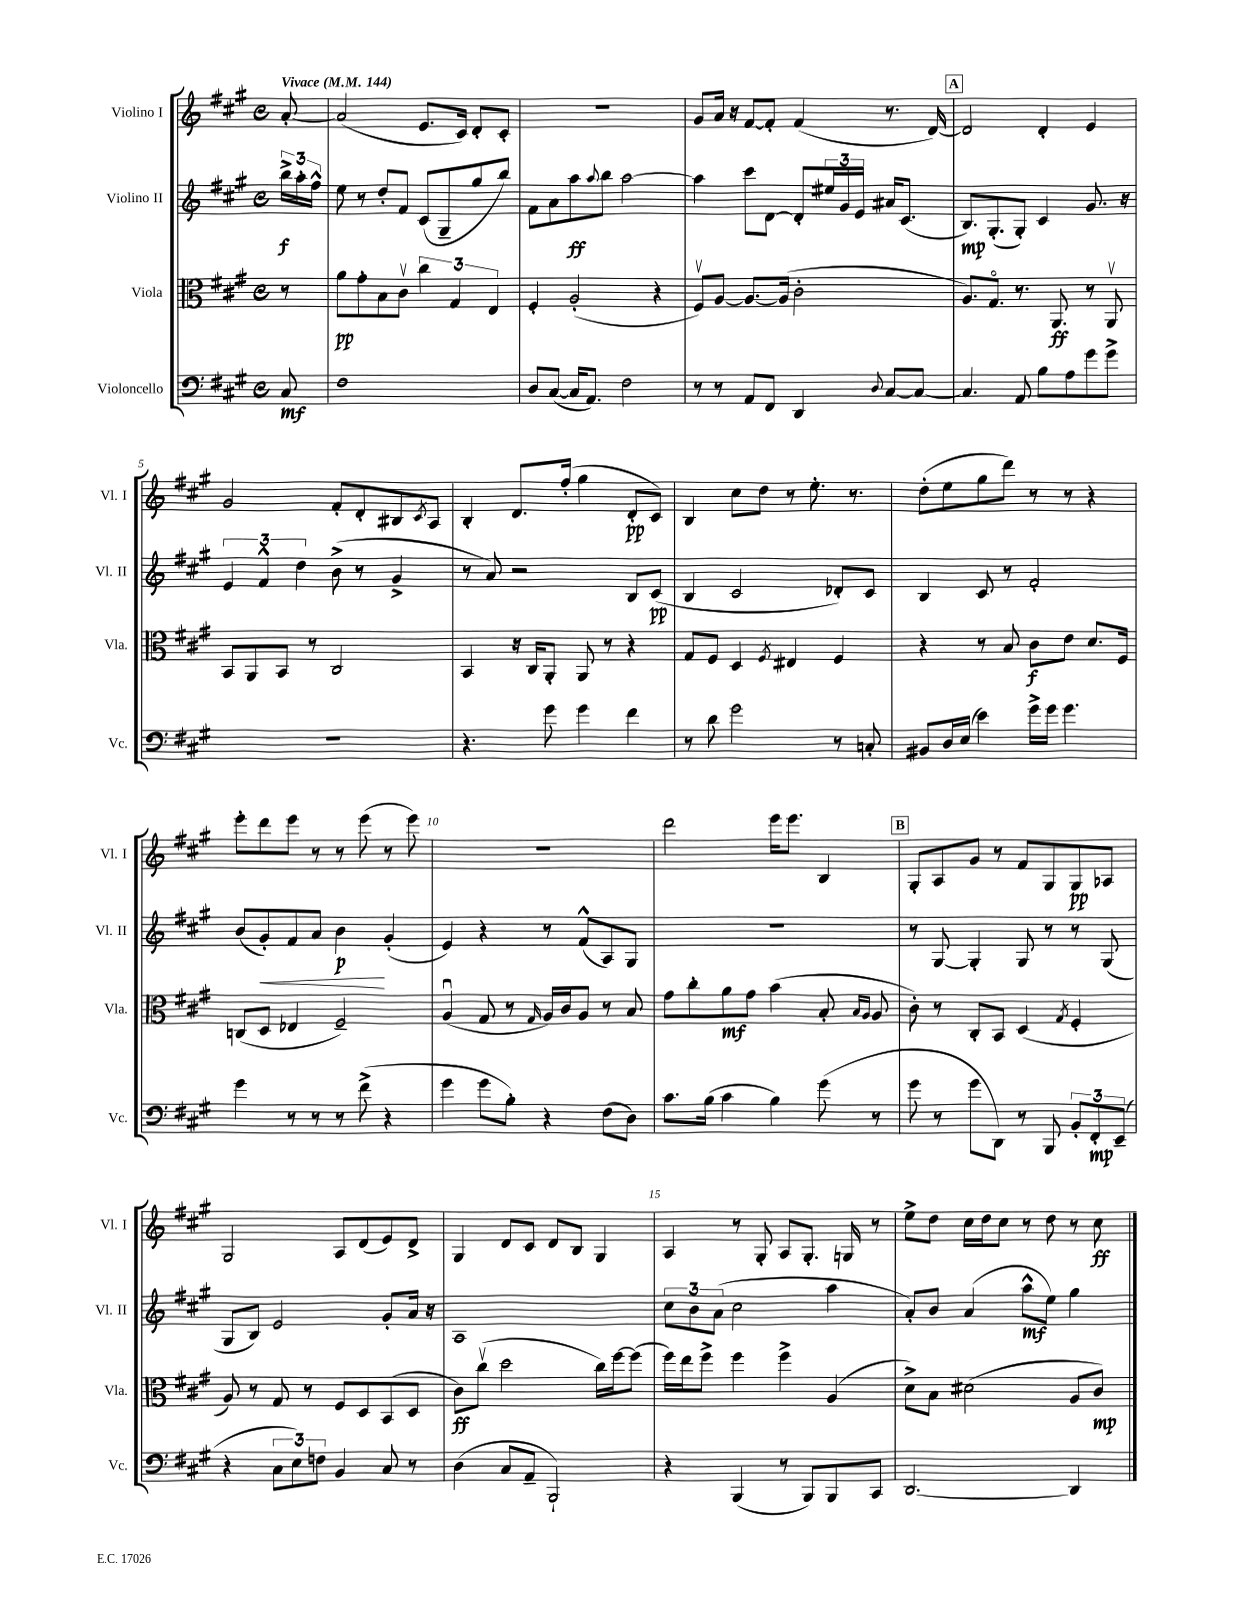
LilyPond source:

<<
\new StaffGroup <<
\new Staff = "s0" \with { instrumentName = "Violino I" shortInstrumentName = "Vl. I" } {
    \clef treble \key a \major \defaultTimeSignature \time 4/4 \partial 8 \tempo "Vivace" 4 = 144
    a'8~-. |
    a'2( e'8. cis'16) d'8-. cis'8-. |
    R1 |
    gis'8 a'16 r16 fis'8~ fis'8-. fis'4( r8. d'16~) |
    \mark \markup { \box "A" } d'2 d'4-. e'4 |
    gis'2 fis'8-. d'8-. bis8 \acciaccatura { cis'8 } a8 |
    b4-. d'8. fis''16-.( gis''4 d'8-.\pp cis'8) |
    b4 cis''8 d''8 r8 e''8.-. r8. |
    d''8-.( e''8 gis''8 d'''8) r8 r8 r4 |
    e'''8-. d'''8 e'''8 r8 r8 e'''8( r8 e'''8) |
    R1 |
    d'''2 e'''16 e'''8. b4 |
    \mark \markup { \box "B" } gis8-. a8 gis'8 r8 fis'8 gis8 gis8\pp aes8 |
    gis2 a8 d'8( e'8) d'8-> |
    gis4 d'8 cis'8 d'8 b8 gis4 |
    a4 r8 gis8-. a8 gis8.-. g16 r8 |
    e''8-> d''8 cis''16 d''16 cis''8 r8 d''8 r8 cis''8\ff \bar "|." |
}
\new Staff = "s1" \with { instrumentName = "Violino II" shortInstrumentName = "Vl. II" } {
    \clef treble \key a \major \defaultTimeSignature \time 4/4 \partial 8
    \tuplet 3/2 { b''16->\f a''16-. fis''16-^ } |
    e''8 r8 d''8-. fis'8 cis'8( gis8-- gis''8 b''8) |
    fis'8 a'8 a''8\ff \appoggiatura { a''8 } b''8 a''2~ |
    a''4 cis'''8 d'8~ d'8-. \tuplet 3/2 { eis''16 gis'16 e'16 } ais'16 cis'8.( |
    \mark \markup { \box "A" } b8.\mp) gis8.-.( gis8-.) cis'4 gis'8. r16 |
    \tuplet 3/2 { e'4 fis'4-^ d''4 } b'8->( r8 gis'4-> |
    r8 a'8) r2 b8 cis'8\pp( |
    b4 cis'2 des'8-.) cis'8 |
    b4 cis'8 r8 fis'2-. |
    b'8( gis'8-.\<) fis'8 a'8 b'4\p\! gis'4-.( |
    e'4) r4 r8 fis'8-^( a8) gis8 |
    R1 |
    \mark \markup { \box "B" } r8 gis8~ gis4-. gis8 r8 r8 gis8( |
    gis8 b8) e'2 gis'8-. a'16 r16 |
    a1 |
    \tuplet 3/2 { cis''8 b'8 a'8( } cis''2 a''4 |
    a'8-.) b'8 a'4( a''8-^\mf e''8) gis''4 \bar "|." |
}
\new Staff = "s2" \with { instrumentName = "Viola" shortInstrumentName = "Vla." } {
    \clef alto \key a \major \defaultTimeSignature \time 4/4 \partial 8
    r8 |
    a'8\pp gis'8-. b8 cis'8\upbow \tuplet 3/2 { cis''4 gis4 e4 } |
    fis4-. a2-.( r4 |
    fis8\upbow) a8~ a8.~ a16( cis'2-. |
    \mark \markup { \box "A" } a8.) gis8.\flageolet r8. a,8.\ff r8 a,8\upbow |
    b,8 a,8 b,8 r8 cis2 |
    b,4 r16 cis16 a,8-. a,8 r8 r4 |
    gis8 fis8 d4 \acciaccatura { fis8 } eis4 fis4 |
    r4 r8 b8 cis'8\f e'8 d'8. fis16 |
    c8( d8 ees4 fis2--) |
    a4\downbow( gis8 r8 \grace { gis16 } a16) cis'16 a8 r8 b8 |
    gis'8 cis''8-. a'8\mf gis'8 b'4( b8-. \grace { b16 a16 } a8 |
    \mark \markup { \box "B" } cis'8-.) r8 cis8-. b,8 d4( \acciaccatura { gis8 } fis4-. |
    a8) r8 gis8 r8 fis8 d8 b,8( d8 |
    cis'8\ff) cis''8\upbow( d''2 cis''16) fis''16~ fis''8( |
    fis''16) e''16 fis''8-> fis''4 fis''4-> a4( |
    d'8->) b8 dis'2( a8 cis'8\mp) \bar "|." |
}
\new Staff = "s3" \with { instrumentName = "Violoncello" shortInstrumentName = "Vc." } {
    \clef bass \key a \major \defaultTimeSignature \time 4/4 \partial 8
    cis8\mf |
    fis1 |
    d8 cis8~( cis16 a,8.) fis2 |
    r8 r8 a,8 fis,8 d,4 \appoggiatura { d8 } cis8~ cis8~ |
    \mark \markup { \box "A" } cis4. a,8 b8 a8 gis'8 gis'8-> |
    R1 |
    r4. gis'8 gis'4 fis'4 |
    r8 d'8 gis'2 r8 c8-. |
    bis,8 d16 e16( e'4) gis'16-> gis'16 gis'4. |
    gis'4 r8 r8 r8 fis'8->( r4 |
    gis'4 gis'8 b8-.) r4 fis8( d8) |
    cis'8. b16( cis'4 b4) gis'8( r8 |
    \mark \markup { \box "B" } gis'8 r8 gis'8 d,8) r8 b,,8 \tuplet 3/2 { b,8-. fis,8-.\mp e,8--( } |
    r4 \tuplet 3/2 { cis8 e8) f8 } b,4 cis8 r8 |
    d4( cis8 a,8-- b,,2-!) |
    r4 b,,4( r8 b,,8) b,,8 cis,8 |
    d,2.~ d,4 \bar "|." |
}
>>
>>
\layout { \context { \Score \override BarNumber.break-visibility = ##(#f #t #t) barNumberVisibility = #(every-nth-bar-number-visible 5) } }
